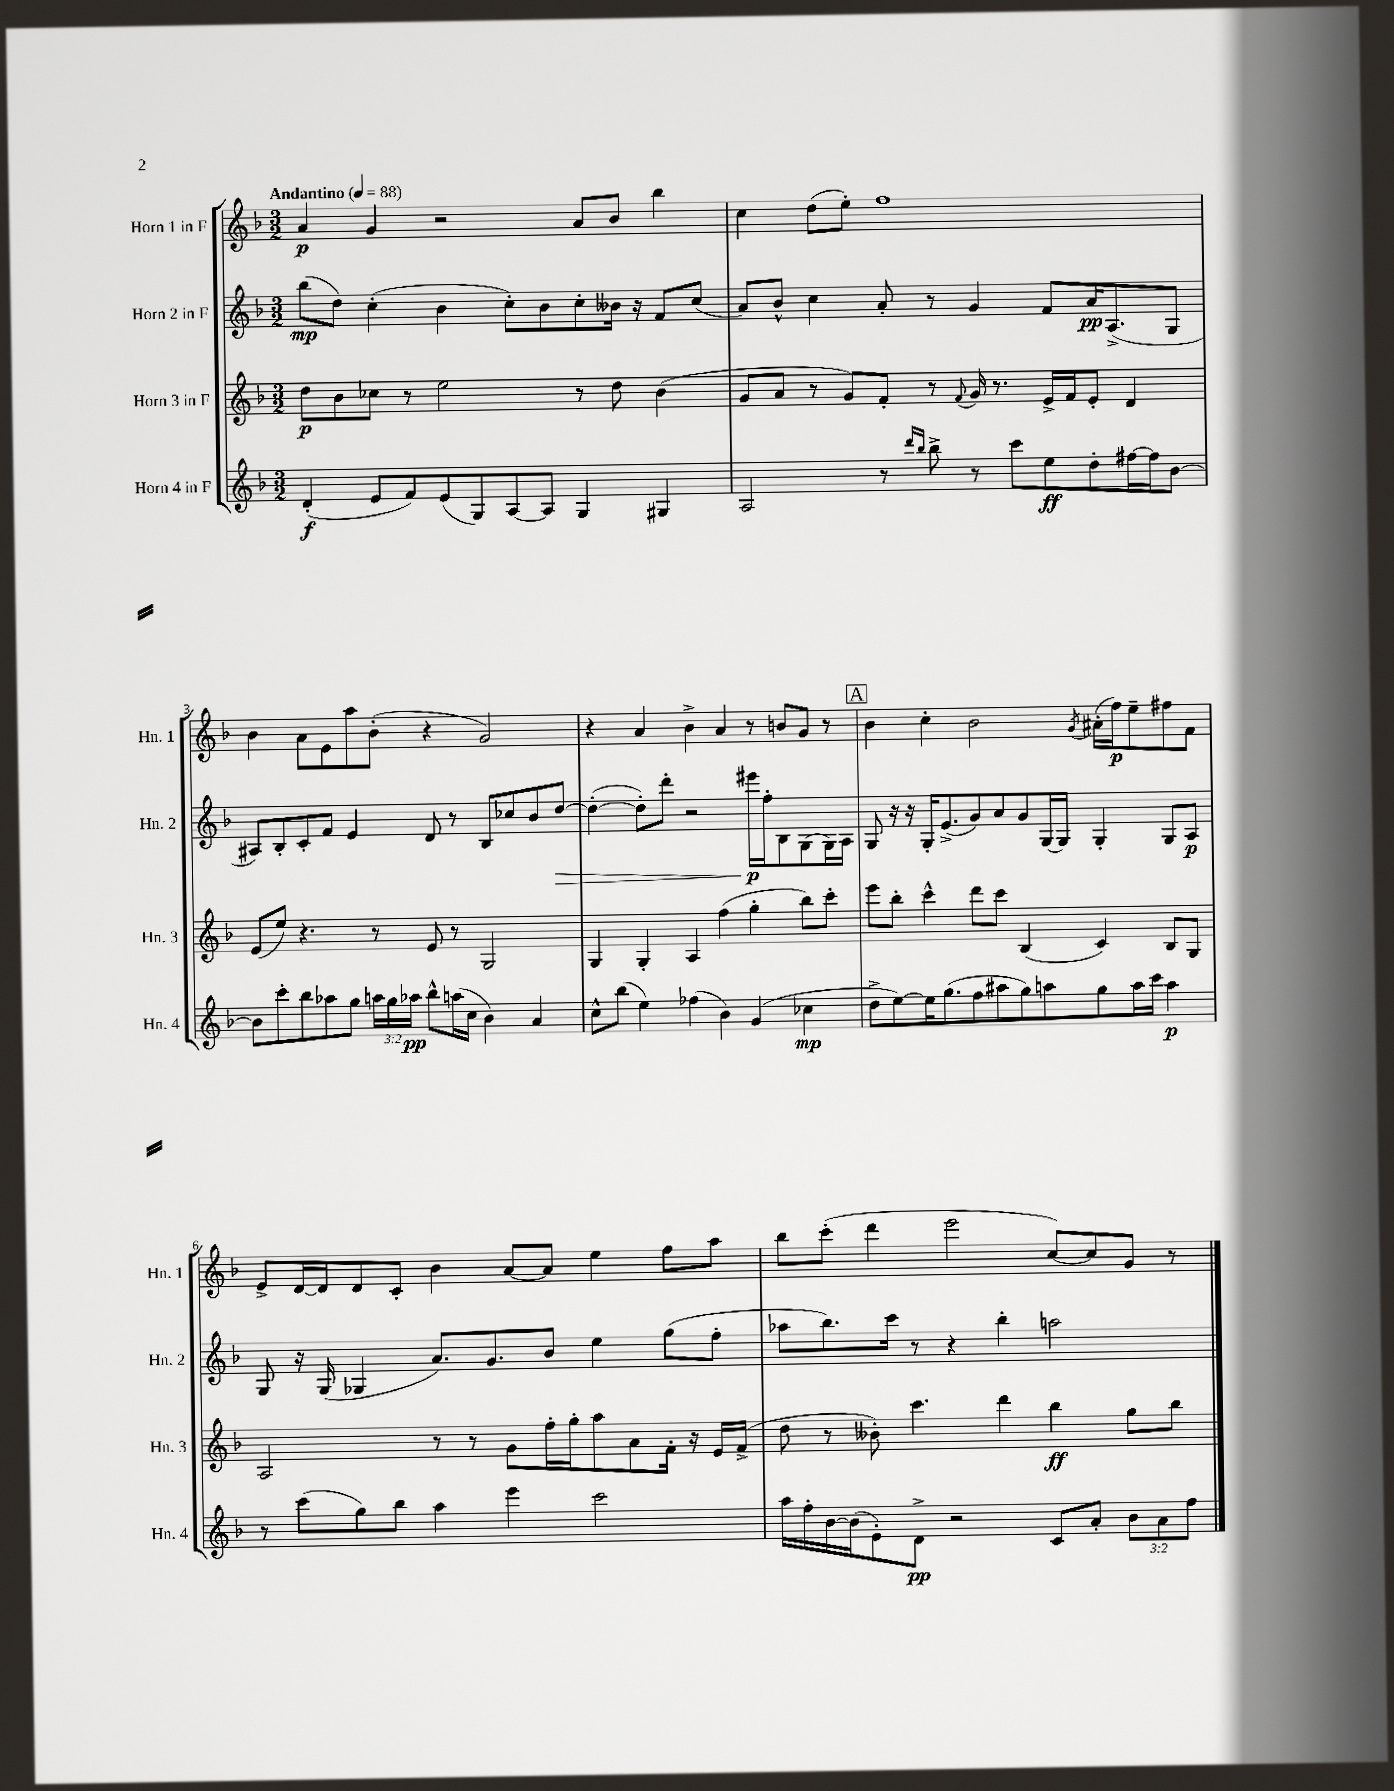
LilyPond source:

<<
\new StaffGroup <<
\new Staff = "s0" \with { instrumentName = "Horn 1 in F" shortInstrumentName = "Hn. 1" } {
    \clef treble \key f \major \numericTimeSignature \time 3/2 \tempo "Andantino" 4 = 88
    \autoBeamOff a'4\p g'4 r2 a'8[ bes'8] bes''4 |
    c''4 d''8[( e''8]-.) f''1 |
    bes'4 a'8[ e'8 a''8 bes'8]-.( r4 g'2) |
    r4 a'4 bes'4-> a'4 r8 b'8[ g'8] r8 |
    \mark \markup { \box "A" } bes'4 c''4-. bes'2 \acciaccatura { g'8 } ais'16[-.( f''16\p) e''8-- fis''8 f'8] |
    e'8[-> d'16~ d'16 d'8 c'8]-. bes'4 a'8[~ a'8] e''4 f''8[ a''8] |
    bes''8[ c'''8]-.( d'''4 e'''2 c''8[~) c''8 g'8] r8 \bar "|." |
}
\new Staff = "s1" \with { instrumentName = "Horn 2 in F" shortInstrumentName = "Hn. 2" } {
    \clef treble \key f \major \numericTimeSignature \time 3/2
    \autoBeamOff bes''8[\mp( d''8]) c''4-.( bes'4 c''8[-.) bes'8 c''8-. beses'16] r16 f'8[ c''8]( |
    a'8[) bes'8]-^ c''4 a'8-. r8 g'4 f'8[ a'16\pp a8.->( g8] |
    ais8[) bes8-. c'8-. f'8] e'4 d'8 r8 bes8[ ces''8 bes'8 d''8]~\> |
    d''4~-.( d''8[-.) d'''8]-. r2 eis'''16[\p\! f''16-. bes8 g8( g16) a16] |
    \mark \markup { \box "A" } g8 r16 r16 g16[-. e'8.->( g'8) a'8 g'8 g16~ g16] g4-. g8[ a8]\p |
    g8 r16 g16( ges4 a'8.[) g'8. bes'8] e''4 g''8[( f''8]-. |
    aes''8[ bes''8.) c'''16] r8 r4 bes''4-. a''2 \bar "|." |
}
\new Staff = "s2" \with { instrumentName = "Horn 3 in F" shortInstrumentName = "Hn. 3" } {
    \clef treble \key f \major \numericTimeSignature \time 3/2
    \autoBeamOff d''8[\p bes'8 ces''8] r8 e''2 r8 d''8 bes'4( |
    g'8[ a'8] r8 g'8[) f'8]-. r8 \appoggiatura { f'8 } g'16 r8. e'16[-> f'16 e'8]-. d'4 |
    e'8[( e''8]) r4. r8 e'8 r8 g2 |
    g4 g4-. a4 f''4( g''4-. bes''8[) c'''8]-. |
    \mark \markup { \box "A" } e'''8[ bes''8]-. c'''4-^ d'''8[ c'''8] bes4( c'4) bes8[ g8] |
    a2 r8 r8 g'8[ f''16-. g''16-. a''8 a'8 f'16]-. r16 e'16[ f'16]->( |
    d''8 r8 beses'8-.) c'''4. d'''4 bes''4\ff g''8[ bes''8] \bar "|." |
}
\new Staff = "s3" \with { instrumentName = "Horn 4 in F" shortInstrumentName = "Hn. 4" } {
    \clef treble \key f \major \numericTimeSignature \time 3/2 \override Staff.TupletNumber.text = #tuplet-number::calc-fraction-text
    \autoBeamOff d'4-.\f( e'8[ f'8) e'8( g8) a8~ a8] g4 gis4 |
    a2 r8 \grace { d'''16[ bes''16] } bes''8-> r8 c'''8[ e''8\ff d''8-. fis''16~ fis''16 bes'8]~ |
    bes'8[ c'''8-. bes''8 aes''8 g''8] \tuplet 3/2 { a''16[ g''16 aes''16]\pp } bes''8[-^ a''16( c''16] bes'4) a'4 |
    c''8[-^ bes''8]( e''4) fes''4( bes'4) g'4( ces''4\mp |
    \mark \markup { \box "A" } d''8[-> e''8~) e''16 g''8.( f''8 ais''8 g''8) a''8 g''8 a''16 c'''16] a''4\p |
    r8 c'''8[( g''8) bes''8] a''4 e'''4 c'''2 |
    a''16[ f''16-. bes'16~ bes'16( e'8-.) d'8]->\pp r2 c'8[ a'8]-. \tuplet 3/2 { bes'8[ a'8 f''8] } \bar "|." |
}
>>
>>
